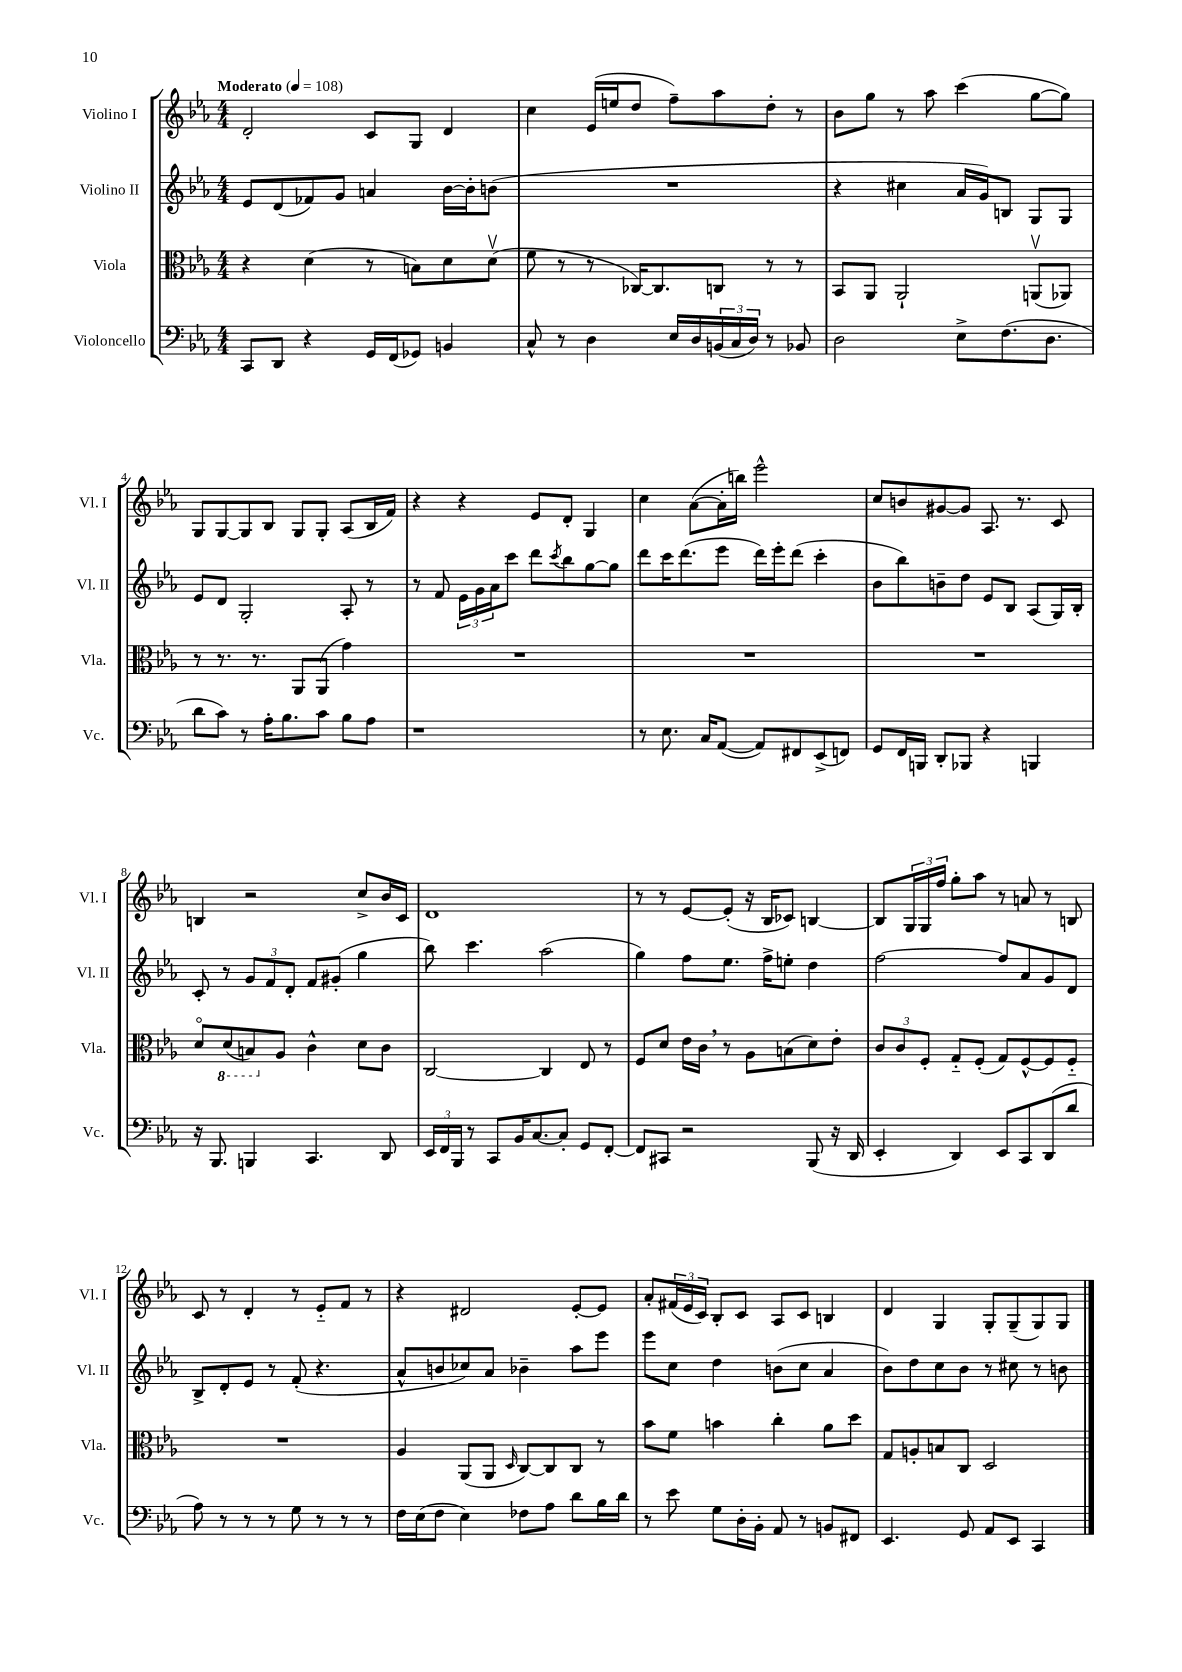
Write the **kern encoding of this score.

**kern	**kern	**kern	**kern
*part4	*part3	*part2	*part1
*staff4	*staff3	*staff2	*staff1
*I"Violoncello	*I"Viola	*I"Violino II	*I"Violino I
*I'Vc.	*I'Vla.	*I'Vl. II	*I'Vl. I
*clefF4	*clefC3	*clefG2	*clefG2
*k[b-e-a-]	*k[b-e-a-]	*k[b-e-a-]	*k[b-e-a-]
*M4/4	*M4/4	*M4/4	*M4/4
*MM108	*MM108	*MM108	*MM108
=1	=1	=1	=1
!	!	!	!LO:TX:a:B:t=Moderato
8CC/L	4r	8e-/L	2d'/
8DD/J	.	(8d/	.
4r	(4d\	8f-X/)	.
.	.	8g/J	.
16GG/LL	8r	4an/	8c/L
(16FF/J	.	.	.
8GG-X/J)	8Bn\L)	.	8G/J
4BBn/	8d\	[16b-\LL	4d/
.	.	16b-'\J]	.
.	(8dv\J	(8bn\J	.
=2	=2	=2	=2
8C^^/	8f\	1r	4cc\
8r	8r	.	.
4D\	8r	.	(16e-/LL
.	.	.	16een/J
.	[16C-X/KL)	.	8dd/J
.	8.C-/]	.	.
16E-/LL	.	.	8ff~\L)
16D/	.	.	.
(24BBn/	8Cn/J	.	8aa-\
24C/	.	.	.
24D/JJ)	.	.	.
8r	8r	.	8dd'\J
8BB-X/	8r	.	8r
=3	=3	=3	=3
2D\	8BB-/L	4r	8b-\L
.	8AA-/J	.	8gg\J
.	2AA-`/	4cc#X\	8r
.	.	.	8aa-\
8E-^\L	.	16a-/LL	(4ccc\
.	.	16g/J)	.
(8.F\	.	8Bn/J	.
.	(8AAnv/L	8G/L	[8gg\L
8.D\J	.	.	.
.	8AA-X/J)	8G/J	8gg\J])
!!LO:LB:g=z
=4	=4	=4	=4
8d\L	8r	8e-/L	8G/L
8c\J)	8.r	8d/J	[8G/
8r	.	2G'/	8G/]
.	8.r	.	.
16A-'\KL	.	.	8B-/J
8.B-\	.	.	.
.	8AA-/L	.	8G/L
8c\J	(8AA-/J	.	8G'/J
8B-\L	4g\)	8A-'/	(8A-/L
8A-\J	.	8r	16B-/L
.	.	.	16f/JJ)
=5	=5	=5	=5
1r	1r	8r	4r
.	.	8f/	.
.	.	24e-\LL	4r
.	.	24g\	.
.	.	24a-\J	.
.	.	8ccc\J	.
.	.	8ddd\L	8e-/L
.	.	8qccc/	.
.	.	8bb-\	8d'/J
.	.	[8gg\	4G/
.	.	8gg\J]	.
=6	=6	=6	=6
8r	1r	8ddd\L	4cc\
8.E-\	.	16ccc\K	.
.	.	(8.ddd\	.
.	.	.	([8a-\L
16C/KL	.	.	.
([8AA-/J	.	8eee-\J	16a-'\L]
.	.	.	16bbn\JJ)
8AA-/L])	.	16ddd\LL)	2eee-^^\
.	.	16eee-'\J	.
8FF#X/	.	(8ddd\J	.
(8EE-^/	.	4ccc'\	.
8FFn/J)	.	.	.
=7	=7	=7	=7
8GG/L	1r	8b-\L	8cc/L
16FF/L	.	8bb-\)	8bn/
16BBBn/JJ	.	.	.
8DD'/L	.	8bn~\	[8g#X/
8BBB-X/J	.	8dd\J	8g#/J]
4r	.	8e-/L	8.A-/
.	.	8B-/J	.
.	.	.	8.r
4BBBn/	.	(8A-/L	.
.	.	16G/L)	8c/
.	.	16B-'/JJ	.
!!LO:LB:g=z
=8	=8	=8	=8
16r	8d/L	8c'/	4Bn/
8.BBB-/	.	.	.
*	*8ba	*	*
.	(8D/	8r	.
4BBBn/	8BBn/)	12g/L	2r
.	.	12f/	.
*	*X8ba	*	*
.	8A-/J	.	.
.	.	12d'/J	.
4.CC/	4c^^\	8f/L	.
.	.	(8g#X'/J	.
.	8d\L	4gg\	8cc^/L
8DD/	8c\J	.	16b-/L
.	.	.	16c/JJ
=9	=9	=9	=9
24EE-/LL	[2C/	8bb-\)	1d
24FF/	.	.	.
24BBB-/JJ	.	.	.
8r	.	4.ccc\	.
8CC/L	.	.	.
16BB-/K	.	.	.
[8.C/	.	.	.
.	4C/]	(2aa-\	.
8C'/J]	.	.	.
8GG/L	8E-/	.	.
[8FF'/J	8r	.	.
=10	=10	=10	=10
8FF/L]	8F/L	4gg\)	8r
8CC#X/J	8d/J	.	8r
2r	16e-\LL	8ff\L	[8e-/L
.	16c,\JJ	.	.
.	8r	8.ee-\J	(8e-'/J]
.	8A-\L	.	16r
.	.	16ff^\KL	16B-/KL
.	(8Bn\	8een'\J	8c-X/J)
(8BBB-/	8d\)	4dd\	[4Bn/
16r	8e-'\J	.	.
16DD/	.	.	.
=11	=11	=11	=11
4EE-'/	12c/L	[2ff\	8B/L]
.	12c/	.	.
.	.	.	24G/L
.	12F'/J	.	24G/
.	.	.	24ff/JJ
4DD/)	8G/L	.	8gg'\L
.	(8F'/J	.	8aa-\J
8EE-/L	8G/L)	8ff/L]	8r
8CC/	[8F^^/	8a-/	8an/
(8DD/	8F/]	8g/	8r
8d/J	8F/J	8d/J	8Bn/
!!LO:LB:g=z
=12	=12	=12	=12
8A-\)	1r	8B-^/L	8c/
8r	.	8d'/	8r
8r	.	8e-/J	4d'/
8r	.	8r	.
8G\	.	(8f'/	8r
8r	.	4.r	8e-/L
8r	.	.	8f/J
8r	.	.	8r
=13	=13	=13	=13
16F\LL	4A-/	8a-^^/L	4r
(16E-\J	.	.	.
8F\J	.	8bn/	.
4E-\)	(8AA-/L	8cc-X/)	2d#X/
.	8AA-/J	8a-/J	.
.	16qqD/	.	.
8F-X\L	[8C/L)	4b-X~\	.
8A-\J	8C/]	.	.
8d\L	8C/J	8aa-\L	[8e-'/L
16B-\L	8r	8eee-\J	8e-/J]
16d\JJ	.	.	.
=14	=14	=14	=14
8r	8b-\L	8eee-\L	8a-'/L
8e-\	8f\J	8cc\J	(24f#X/L
.	.	.	24e-/
.	.	.	24c/JJ)
8G\L	4bn\	4dd\	8B-'/L
16D'\L	.	.	8c/J
16BB-'\JJ	.	.	.
8AA-/	4cc'\	(8bn\L	8A-/L
8r	.	8cc\J	8c/J
8BBn/L	8a-\L	4a-/	4Bn/
8FF#X/J	8dd\J	.	.
=15	=15	=15	=15
4.EE-/	8G/L	8b-\L)	4d/
.	8An'/	8dd\	.
.	8Bn/	8cc\	4G/
8GG/	8C/J	8b-\J	.
8AA-/L	2D/	8r	8G'/L
8EE-/J	.	8cc#X\	(8G~/
4CC/	.	8r	8G/)
.	.	8bn\	8G/J
==	==	==	==
*-	*-	*-	*-
